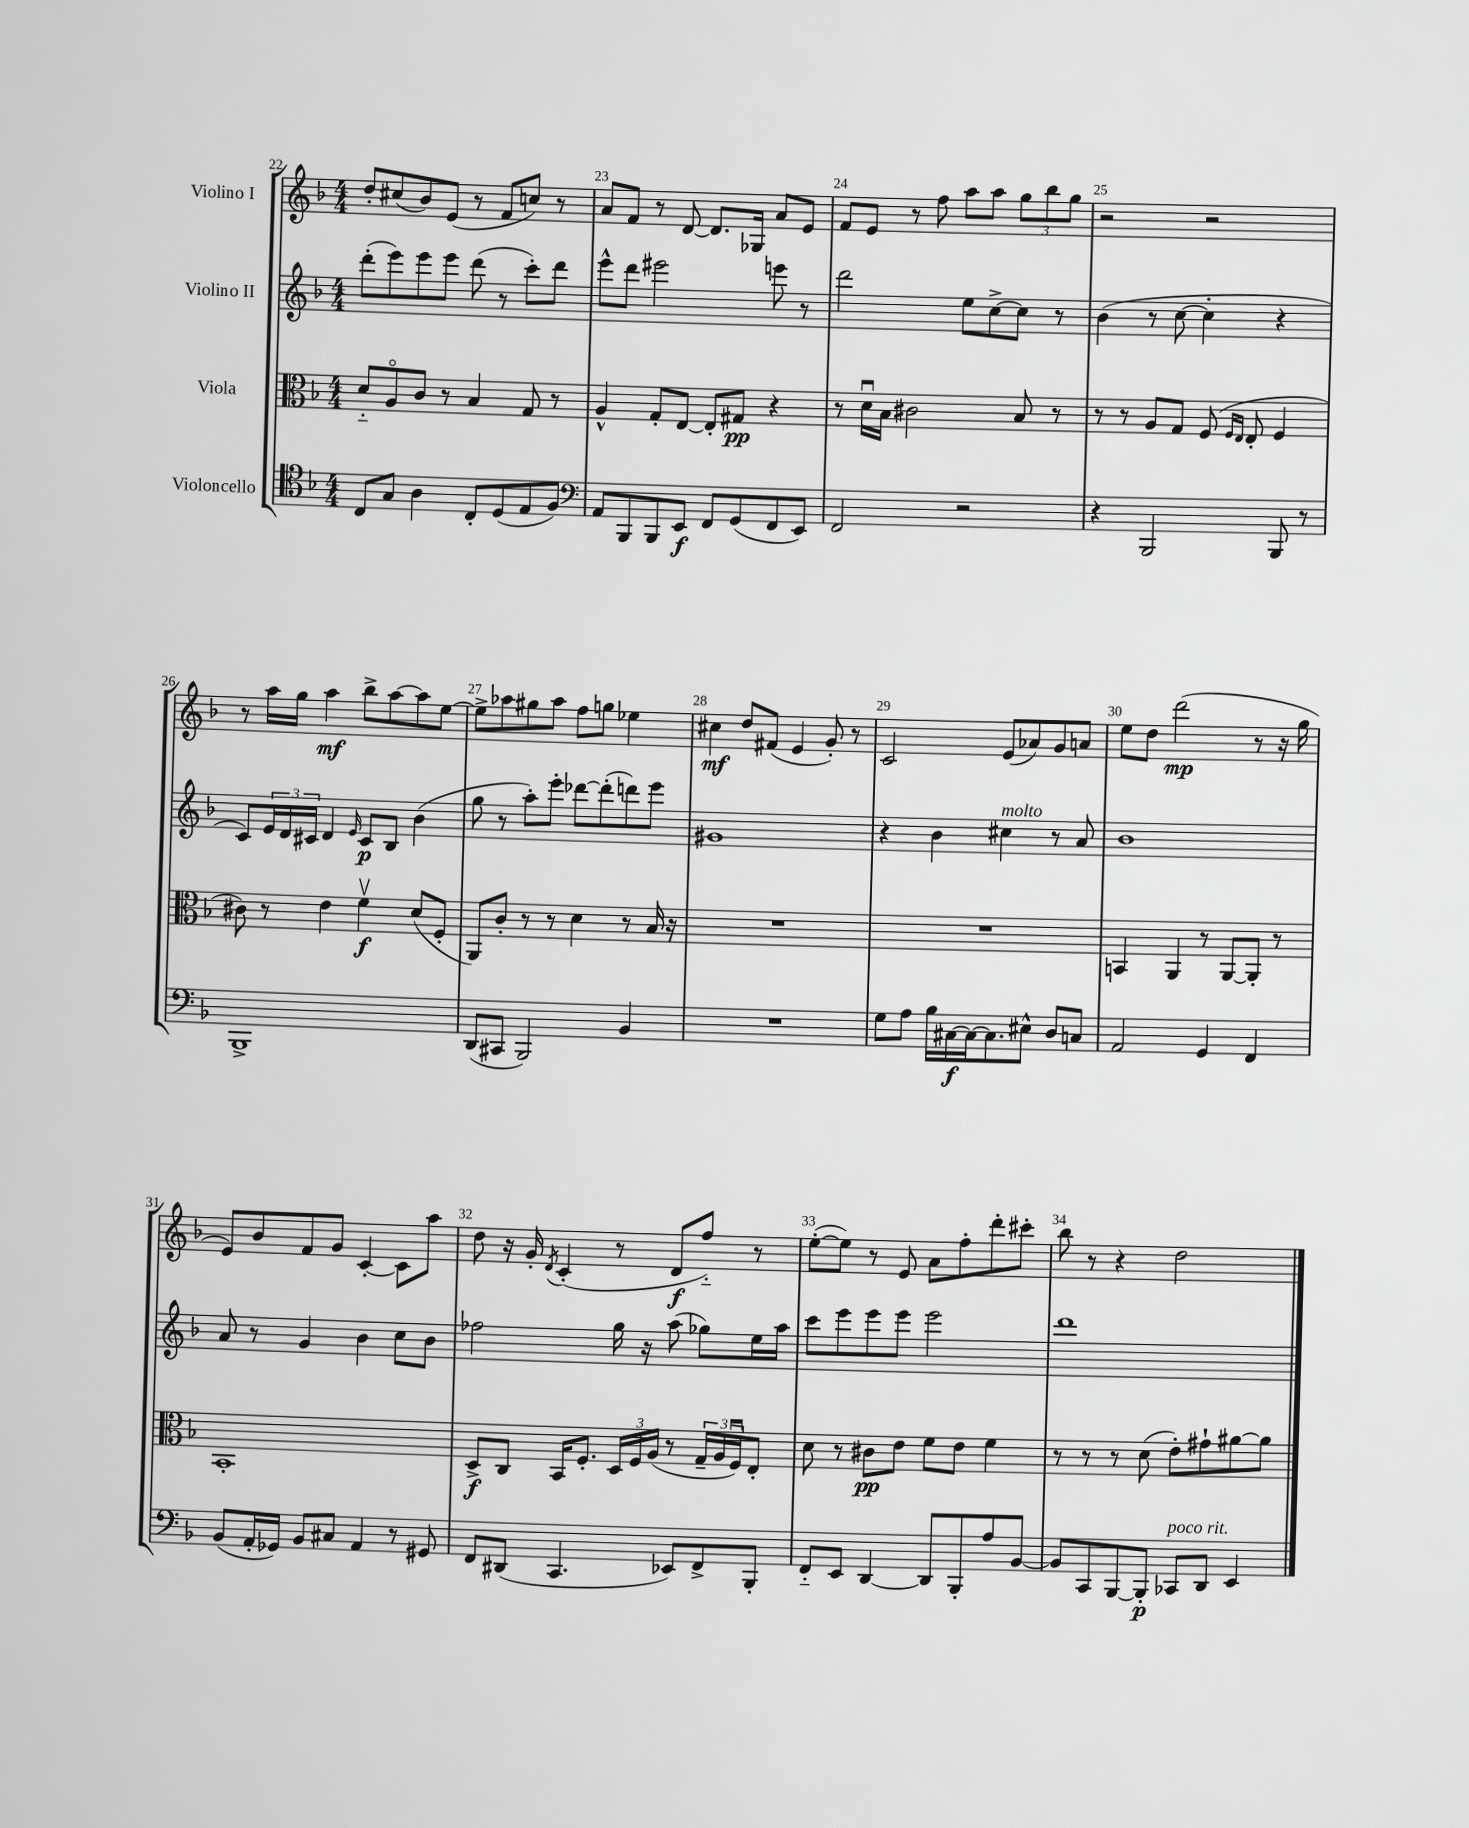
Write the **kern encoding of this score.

**kern	**dynam	**kern	**dynam	**kern	**dynam	**kern	**dynam
*part4	*part4	*part3	*part3	*part2	*part2	*part1	*part1
*staff4	*staff4	*staff3	*staff3	*staff2	*staff2	*staff1	*staff1
*I"Violoncello	*	*I"Viola	*	*I"Violino II	*	*I"Violino I	*
*clefC4	*	*clefC3	*	*clefG2	*	*clefG2	*
*k[b-]	*	*k[b-]	*	*k[b-]	*	*k[b-]	*
*M4/4	*	*M4/4	*	*M4/4	*	*M4/4	*
=22	=22	=22	=22	=22	=22	=22	=22
8C/L	.	8d/L	.	(8ddd'\L	.	8dd'/L	.
8G/J	.	8A/	.	8eee\)	.	(8cc#X/	.
4A\	.	8c/J	.	8eee\	.	8b-/)	.
.	.	8r	.	8eee\J	.	(8e/J	.
8C'/L	.	4B-/	.	(8ddd\	.	8r	.
(8D/	.	.	.	8r	.	8f/L	.
8E/	.	8G/	.	8ccc'\L)	.	8ccn/J)	.
8F/J)	.	8r	.	8ddd\J	.	8r	.
=23	=23	=23	=23	=23	=23	=23	=23
*clefF4	*	*	*	*	*	*	*
8AA/L	.	4A^^/	.	8eee^^\L	.	8a/L	.
8BBB-/	.	.	.	8ddd\J	.	8f/J	.
8BBB-/	.	8G'/L	.	2eee#X\	.	8r	.
8EE/J	f	[8E/J	.	.	.	[8d/	.
8FF/L	.	8E'/L]	.	.	.	8.d/L]	.
(8GG/	.	8G#X/J	pp	.	.	.	.
.	.	.	.	.	.	16G-X/Jk	.
8FF/	.	4r	.	8eeen\	.	8a/L	.
8EE/J)	.	.	.	8r	.	8e/J	.
=24	=24	=24	=24	=24	=24	=24	=24
2FF/	.	8r	.	2ddd\	.	8f/L	.
.	.	16du\LL	.	.	.	8e/J	.
.	.	16B-\JJ	.	.	.	.	.
.	.	2c#X\	.	.	.	8r	.
.	.	.	.	.	.	8ff\	.
2r	.	.	.	8ee\L	.	8aa\L	.
.	.	.	.	[8cc^\	.	8aa\J	.
.	.	8B-/	.	8cc\J]	.	12gg\L	.
.	.	.	.	.	.	12bb-\	.
.	.	8r	.	8r	.	.	.
.	.	.	.	.	.	12gg\J	.
=25	=25	=25	=25	=25	=25	=25	=25
4r	.	8r	.	(4b-\	.	2r	.
.	.	8r	.	.	.	.	.
2BBB-/	.	8A/L	.	8r	.	.	.
.	.	8G/J	.	[8cc\	.	.	.
.	.	(8F/	.	4cc'\]	.	2r	.
.	.	16qqF/LL	.	.	.	.	.
.	.	16qqE/JJ	.	.	.	.	.
.	.	8E'/	.	.	.	.	.
8BBB-/	.	4F/	.	4r	.	.	.
8r	.	.	.	.	.	.	.
!!LO:LB:g=z
=26	=26	=26	=26	=26	=26	=26	=26
1BBB-^	.	8c#X\)	.	8c/L)	.	8r	.
.	.	8r	.	24e/L	.	16aa\LL	.
.	.	.	.	24d/	.	.	.
.	.	.	.	.	.	16gg\JJ	.
.	.	.	.	24c#X/JJ	.	.	.
.	.	4e\	.	4d/	.	4aa\	mf
.	.	.	.	16qqe/	.	.	.
.	.	4fv\	f	8c#/L	p	8bb-^\L	.
.	.	.	.	8B-/J	.	[8aa\	.
.	.	(8d/L	.	(4b-\	.	8aa\]	.
.	.	8F'/J	.	.	.	[8ee\J	.
=27	=27	=27	=27	=27	=27	=27	=27
(8DD/L	.	8AA/L)	.	8gg\	.	8ee^\L]	.
8CC#X/J	.	8c'/J	.	8r	.	8aa-X\	.
2BBB-/)	.	8r	.	8aa'\L)	.	8gg#X\	.
.	.	8r	.	8eee'\J	.	8aa-\J	.
.	.	4d\	.	[8ddd-X\L	.	8ff\L	.
.	.	.	.	(8ddd-'\]	.	8ggn\J	.
4BB-/	.	8r	.	8dddn\)	.	4ee-X\	.
.	.	16B-/	.	8eee\J	.	.	.
.	.	16r	.	.	.	.	.
=28	=28	=28	=28	=28	=28	=28	=28
1r	.	1r	.	1g#X	.	4cc#X\	mf
.	.	.	.	.	.	8dd/L	.
.	.	.	.	.	.	(8f#X/J	.
.	.	.	.	.	.	4e/	.
.	.	.	.	.	.	8g'/)	.
.	.	.	.	.	.	8r	.
=29	=29	=29	=29	=29	=29	=29	=29
8G\L	.	1r	.	4r	.	2c/	.
8A\J	.	.	.	.	.	.	.
16B-\LL	.	.	.	4b-\	.	.	.
[16C#X\	f	.	.	.	.	.	.
16C#\J_	.	.	.	.	.	.	.
8.C#\]	.	.	.	.	.	.	.
!	!	!	!	!LO:TX:a:i:t=molto	!	!	!
.	.	.	.	4cc#X\	.	(8e/L	.
8E#X^^\J	.	.	.	.	.	8a-X/)	.
8D/L	.	.	.	8r	.	8g/	.
8Cn/J	.	.	.	8a/	.	8an/J	.
=30	=30	=30	=30	=30	=30	=30	=30
2AA/	.	4BBn/	.	1b-	.	8ee\L	.
.	.	.	.	.	.	8dd\J	.
.	.	4AA/	.	.	.	(2ddd\	mp
4GG/	.	8r	.	.	.	.	.
.	.	[8AA/L	.	.	.	.	.
4FF/	.	8AA'/J]	.	.	.	8r	.
.	.	8r	.	.	.	16r	.
.	.	.	.	.	.	16gg\	.
!!LO:LB:g=z
=31	=31	=31	=31	=31	=31	=31	=31
(8BB-/L	.	1BB-'	.	8a/	.	8e/L)	.
16AA'/L	.	.	.	8r	.	8b-/	.
16GG-X/JJ)	.	.	.	.	.	.	.
8BB-/L	.	.	.	4g/	.	8f/	.
8C#X/J	.	.	.	.	.	8g/J	.
4AA/	.	.	.	4b-\	.	[4c'/	.
8r	.	.	.	8cc\L	.	8c\L]	.
8GG#X/	.	.	.	8b-\J	.	8aa\J	.
=32	=32	=32	=32	=32	=32	=32	=32
8FF/L	.	8D^/L	f	2ff-X\	.	8dd\	.
(8DD#X/J	.	8C/J	.	.	.	16r	.
.	.	.	.	.	.	16g'/	.
.	.	.	.	.	.	8qd/	.
4.CC/	.	16BB-/KL	.	.	.	(4c'/	.
.	.	8.F'/J	.	.	.	.	.
.	.	24D/LL	.	16gg\	.	8r	.
.	.	24F/	.	.	.	.	.
.	.	.	.	16r	.	.	.
.	.	(24A/JJ	.	.	.	.	.
8EE-X/L)	.	8r	.	(8aa\	.	8d/L	f
8FF^/	.	24G~/LL	.	8gg-X\L)	.	8ff/J)	.
.	.	24A/	.	.	.	.	.
.	.	24Fu/J)	.	.	.	.	.
8BBB-'/J	.	8E'/J	.	16ee\L	.	8r	.
.	.	.	.	16aa\JJ	.	.	.
=33	=33	=33	=33	=33	=33	=33	=33
8FF/L	.	8d\	.	8ccc\L	.	([8ee'\L	.
8EE/J	.	8r	.	8eee\	.	8ee\J])	.
[4DD/	.	8c#X\L	pp	8eee\	.	8r	.
.	.	8e\J	.	8eee\J	.	8e/	.
8DD/L]	.	8f\L	.	2eee\	.	8a\L	.
8BBB-'/	.	8e\J	.	.	.	8ff'\	.
8A/	.	4f\	.	.	.	8ddd'\	.
[8BB-/J	.	.	.	.	.	8ccc#X'\J	.
=34	=34	=34	=34	=34	=34	=34	=34
8BB-/L]	.	8r	.	1ddd	.	8bb-\	.
8CC/	.	8r	.	.	.	8r	.
[8BBB-/	.	8r	.	.	.	4r	.
8BBB-'/J]	p	(8d\	.	.	.	.	.
!LO:TX:a:i:t=poco rit.	!	!	!	!	!	!	!
8CC-X/L	.	8e'\L)	.	.	.	2dd\	.
8DD/J	.	8g#X`\	.	.	.	.	.
4EE/	.	[8a#X\	.	.	.	.	.
.	.	8a#\J]	.	.	.	.	.
==	==	==	==	==	==	==	==
*-	*-	*-	*-	*-	*-	*-	*-
